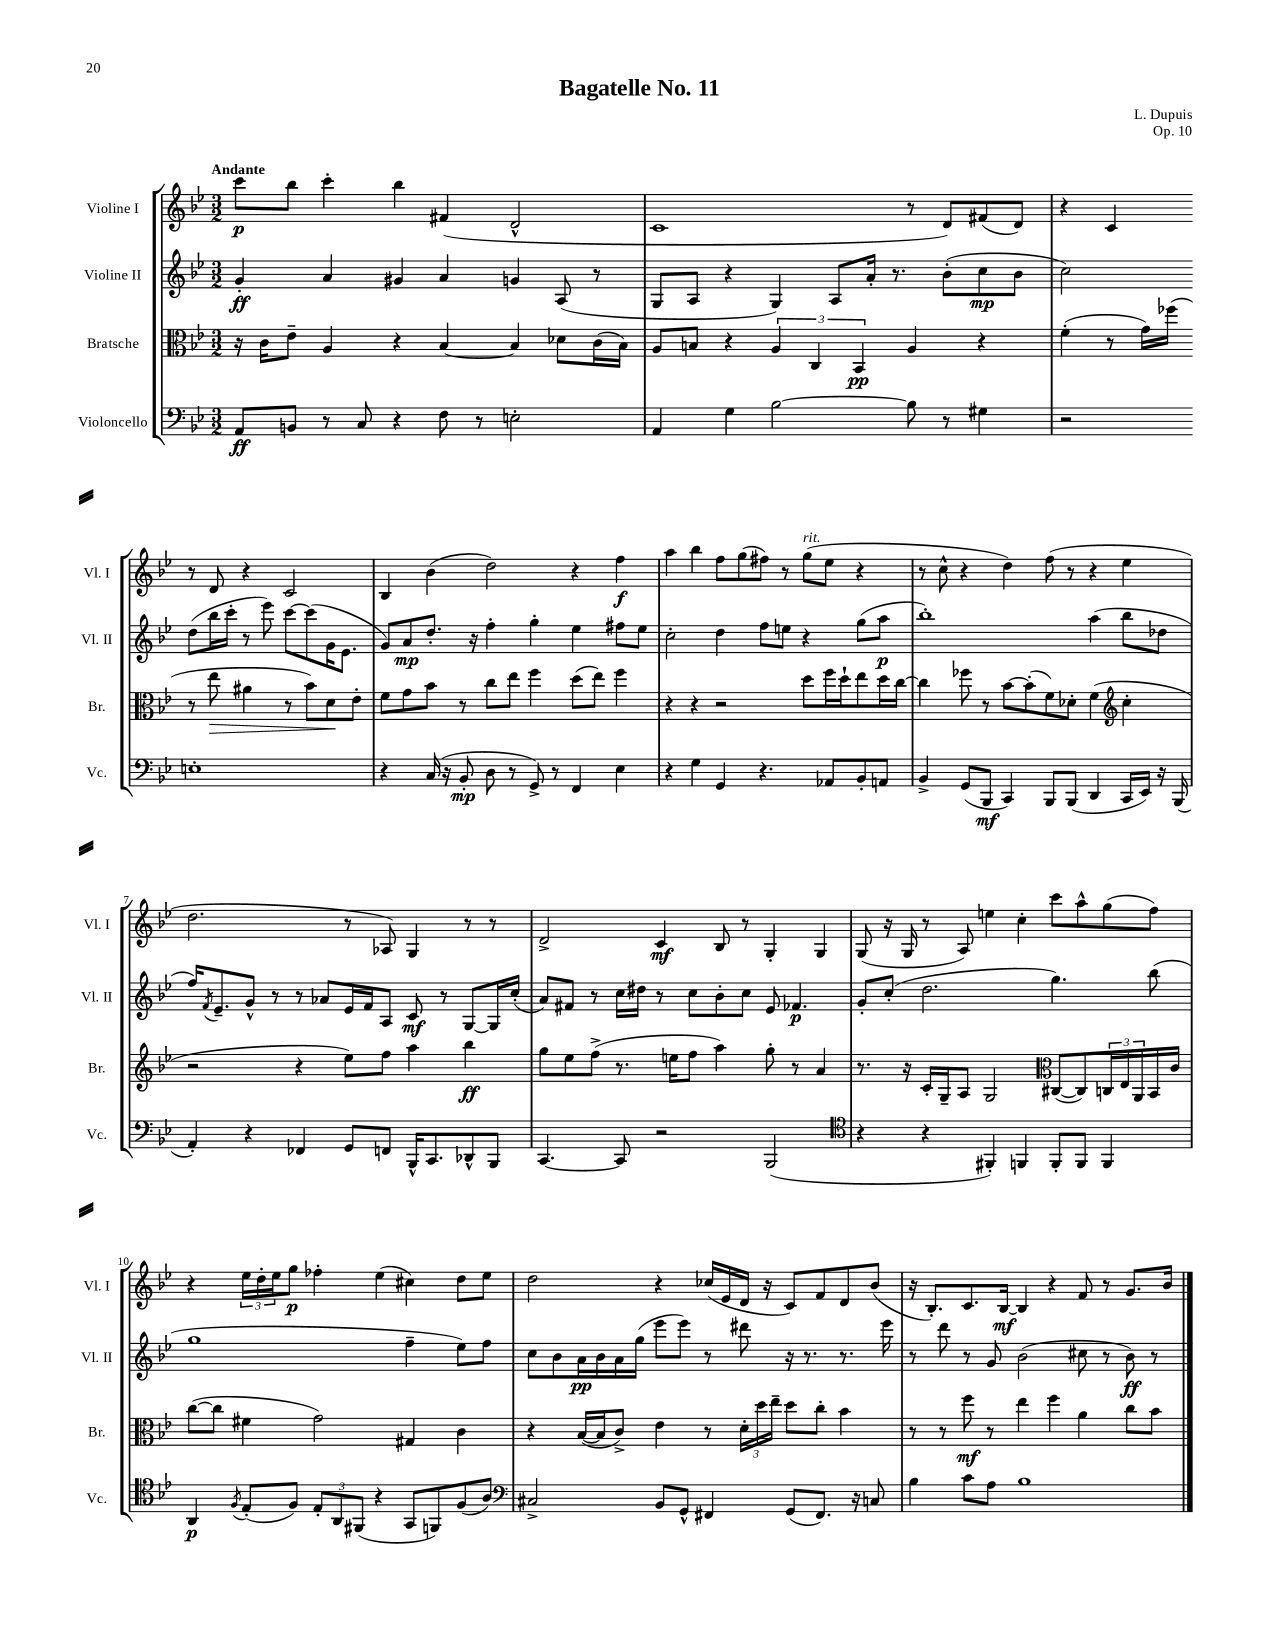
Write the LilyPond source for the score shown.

\header { title = "Bagatelle No. 11" composer = "L. Dupuis" opus = "Op. 10" }
<<
\new StaffGroup <<
\new Staff = "s0" \with { instrumentName = "Violine I" shortInstrumentName = "Vl. I" } {
    \clef treble \key bes \major \numericTimeSignature \time 3/2 \tempo "Andante"
    c'''8\p bes''8 c'''4-. bes''4 fis'4( d'2-^ |
    c'1 r8 d'8) fis'8( d'8) |
    r4 c'4 r8 d'8 r4 c'2 |
    bes4 bes'4( d''2) r4 f''4\f |
    a''4 bes''4 f''8 g''8( fis''8) r8 g''8^\markup { \italic "rit." }( ees''8 r4 |
    r8 c''8-^ r4 d''4) f''8( r8 r4 ees''4 |
    d''2. r8 aes8) g4 r8 r8 |
    d'2-> c'4\mf bes8 r8 g4-. g4 |
    g8( r16 g16 r8 a8) e''4 c''4-. c'''8 a''8-^ g''8( f''8) |
    r4 \tuplet 3/2 { ees''16 d''16-. ees''16 } g''8\p fes''4-. ees''4( cis''4) d''8 ees''8 |
    d''2 r4 ces''16( ees'16 d'16 r16 c'8) f'8 d'8 bes'8( |
    r16 bes8.-.) c'8. bes16~\mf bes4 r4 f'8 r8 g'8. bes'16 \bar "|." |
}
\new Staff = "s1" \with { instrumentName = "Violine II" shortInstrumentName = "Vl. II" } {
    \clef treble \key bes \major \numericTimeSignature \time 3/2
    g'4-.\ff a'4 gis'4 a'4 g'4 a8( r8 |
    g8 a8 r4 g4) a8 a'16-. r8. bes'8-.( c''8\mp bes'8 |
    c''2) d''8( bes''16 c'''16-. r8 ees'''8) c'''8~ c'''8( g'16 ees'8. |
    g'8) a'8\mp d''8.-. r16 f''4-. g''4-. ees''4 fis''8 ees''8 |
    c''2-. d''4 f''8 e''8 r4 g''8( a''8\p |
    bes''1-.) a''4( bes''8 des''8 |
    f''16) \acciaccatura { f'8 } ees'8.-- g'8-^ r8 r8 aes'8 ees'16 f'16 a8 c'8\mf r8 g8~ g16 c''16-.( |
    a'8) fis'8 r8 c''16 dis''16 r8 c''8 bes'8-. c''8 ees'8 fes'4.\p |
    g'8-. c''8-.( d''2. g''4.) bes''8( |
    g''1 f''4-- ees''8) f''8 |
    c''8 bes'8 a'16\pp bes'16 a'16 g''16( ees'''8 ees'''8) r8 dis'''8 r16 r8. r8. ees'''16 |
    r8 d'''8 r8 g'8 bes'2( cis''8 r8 bes'8\ff) r8 \bar "|." |
}
\new Staff = "s2" \with { instrumentName = "Bratsche" shortInstrumentName = "Br." } {
    \clef alto \key bes \major \numericTimeSignature \time 3/2
    r16 c'16 ees'8-- a4 r4 bes4~ bes4 des'8 c'16( bes16) |
    a8 b8 r4 \tuplet 3/2 { a4 c4 bes,4\pp } a4 r4 |
    f'4-.( r8 g'16) fes''16( r8 ees''8\> ais'4 r8 bes'8) d'8\! ees'8-. |
    f'8 g'8 bes'8 r8 c''8 ees''8 f''4 d''8( ees''8) f''4 |
    r4 r4 r2 d''8 f''16 d''16-! ees''8 d''16 c''16~ |
    c''4 fes''8 r8 bes'8~ bes'8-.( f'8) des'8-. f'4( \clef treble c''4-. |
    r2 r4 ees''8) f''8 a''4 bes''4\ff |
    g''8 ees''8 f''8->( r8. e''16 f''8 a''4) g''8-. r8 a'4 |
    r8. r16 c'16-. g16-- a8 g2 \clef alto cis8~( cis8) \tuplet 3/2 { c16 ees16 a,16 } bes,16 c'16 |
    c''8~( c''8 fis'4 g'2) gis4 c'4 |
    r4 bes16~( bes16 c'8->) ees'4 r8 \tuplet 3/2 { d'16-. d''16 ees''16-- } d''8 c''8-. bes'4 |
    r8 r8 f''8\mf r8 ees''4 f''4 a'4 c''8 bes'8 \bar "|." |
}
\new Staff = "s3" \with { instrumentName = "Violoncello" shortInstrumentName = "Vc." } {
    \clef bass \key bes \major \numericTimeSignature \time 3/2
    a,8\ff b,8 r8 c8 r4 f8 r8 e2-. |
    a,4 g4 bes2~ bes8 r8 gis4 |
    r2 e1-. |
    r4 c16( r16 bes,8-.\mp d8 r8 g,8->) r8 f,4 ees4 |
    r4 g4 g,4 r4. aes,8 bes,8-. a,8 |
    bes,4-> g,8( bes,,8\mf c,4) bes,,8 bes,,8( d,4 c,16 ees,16) r16 bes,,16( |
    a,4-.) r4 fes,4 g,8 f,8 bes,,16-^ c,8. des,8-^ bes,,8 |
    c,4.~ c,8 r2 bes,,2( |
    \clef tenor r4 r4 fis,4-.) f,4 f,8-. f,8 f,4 |
    a,4\p \acciaccatura { f8 } ees8-.( f8) \tuplet 3/2 { ees8-. a,8 fis,8( } r4 g,8 f,8) f8( a8) |
    \clef bass cis2-> bes,8 g,8-^ fis,4 g,8( fis,8.) r16 c8 |
    bes4 c'8 a8 bes1 \bar "|." |
}
>>
>>
